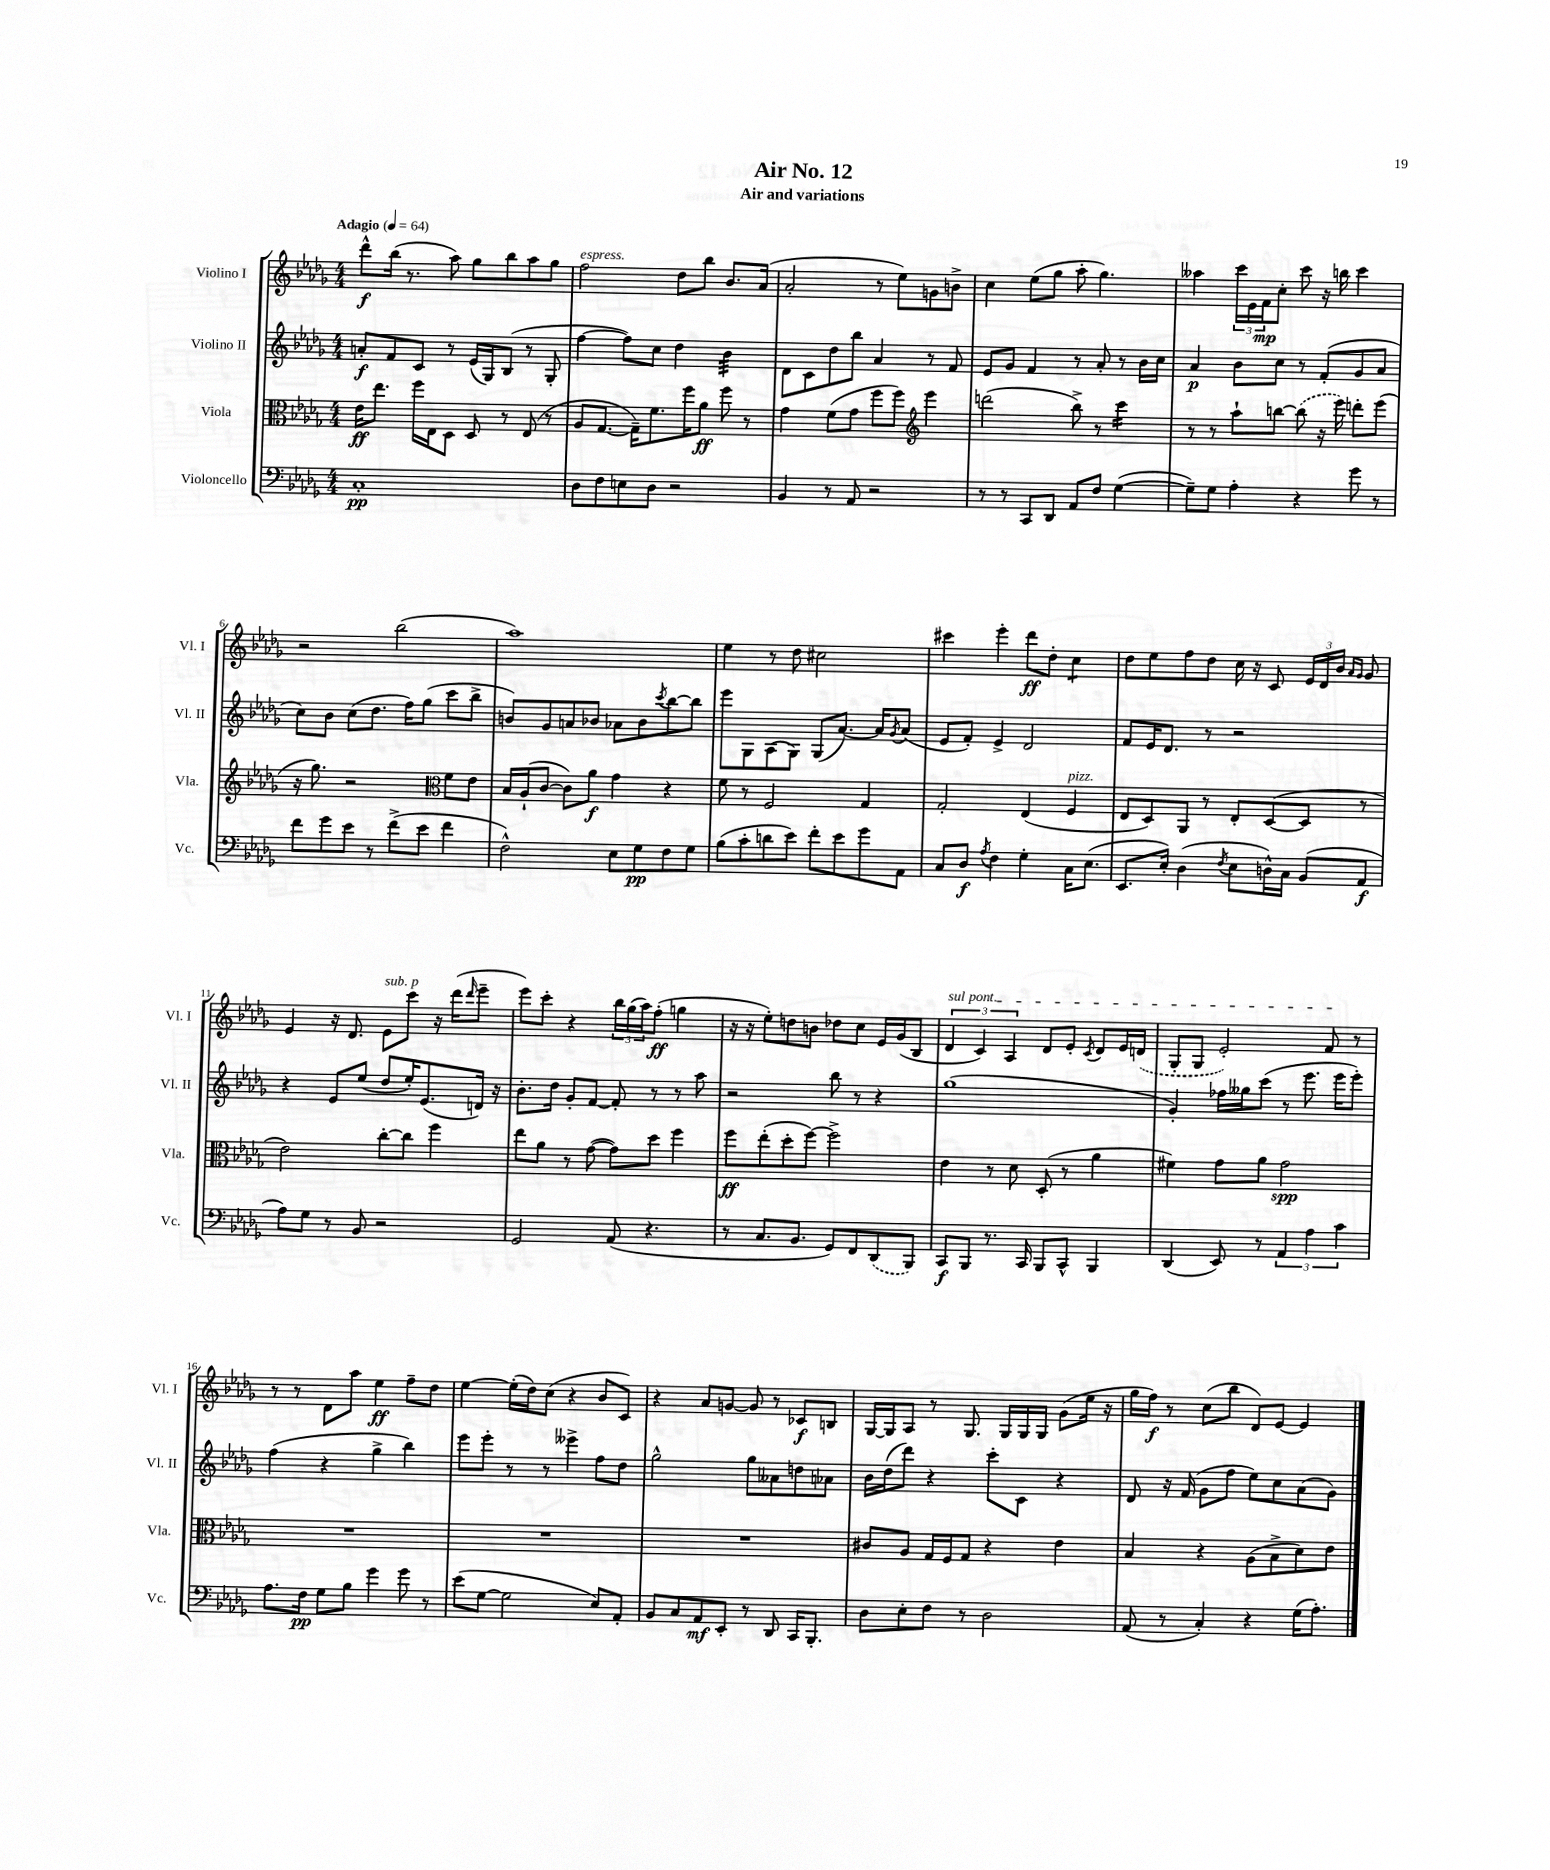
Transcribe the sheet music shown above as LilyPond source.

\header { title = "Air No. 12" subtitle = "Air and variations" }
<<
\new StaffGroup <<
\new Staff = "s0" \with { instrumentName = "Violino I" shortInstrumentName = "Vl. I" } {
    \clef treble \key des \major \numericTimeSignature \time 4/4 \tempo "Adagio" 4 = 64
    des'''8-^\f bes''16( r8. aes''8) ges''8 bes''8 aes''8 ges''8 |
    f''2^\markup { \italic "espress." } des''8 bes''8 bes'8. aes'16( |
    aes'2-. r8 ees''8) g'8 b'8-> |
    c''4 ees''8( ges''8 aes''8-. ges''4.) |
    aeses''4 \tuplet 3/2 { c'''16 ees'16 f'16\mp } c''8-. c'''8 r16 b''16 c'''4 |
    r2 bes''2( |
    aes''1) |
    ees''4 r8 des''8 cis''2 |
    cis'''4 ees'''4-. des'''8\ff des''8-. c''4:8 |
    des''8 ees''8 f''8 des''8 c''16 r16 c'8 \tuplet 3/2 { ees'16 des'16 bes'16 } \grace { aes'16 ges'16 } ges'8 |
    ees'4 r16 des'8. ees'8^\markup { \italic "sub. p" } c'''8 r16 des'''16( \grace { des'''16 } ees'''8-- |
    ees'''8) c'''8-. r4 \tuplet 3/2 { bes''16 ges''16( aes''16) } f''8-.\ff( g''4 |
    r16 r16 ees''8-.) d''8 b'8 des''8 c''8 ees'16 ges'16( bes8 |
    \tuplet 3/2 { \once \override TextSpanner.bound-details.left.text = \markup { \italic "sul pont." } des'4\startTextSpan c'4) aes4 } des'8 ees'8-. \acciaccatura { c'8 } des'8 ees'16 \once \slurDashed d'16( |
    ges8-. ges8 ees'2-.) f'8\stopTextSpan r8 |
    r8 r8 des'8 aes''8 ees''4\ff f''8-- des''8 |
    ees''4~ ees''16-.( des''16) c''8( r4 bes'8 c'8) |
    r4 aes'8 g'8~ g'8 r8 ces'8\f b8 |
    ges16~ ges16 aes8 r8 ges8. ges16 ges16 ges16 ges'8( ees''16 r16 |
    ges''16 f''16\f) r8 c''8( bes''8 des'8) ees'8~ ees'4 \bar "|." |
}
\new Staff = "s1" \with { instrumentName = "Violino II" shortInstrumentName = "Vl. II" } {
    \clef treble \key des \major \numericTimeSignature \time 4/4
    a'8-.\f f'8 c'8 r8 ees'16( ges16) bes8( r8 ges8-. |
    f''4~ f''8) c''8 des''4 bes'4:32 |
    des'8 c'8 des''8 bes''8 aes'4 r8 f'8 |
    ees'8 ges'8 f'4 r8 aes'8-. r8 bes'16 c''16 |
    aes'4\p bes'8 c''8 r8 f'8-.( ges'8 aes'8 |
    c''8) bes'8 c''8( des''8. f''16) ges''8( c'''8 bes''8-> |
    b'8) ges'8 a'8 bes'8 aes'8 bes'8 \acciaccatura { c'''8 } bes''8~ bes''8 |
    ees'''8 ges8 aes8( ges8) ges8( aes'8.~) aes'16 \acciaccatura { ges'8 } aes'8( |
    ees'8 f'8-.) ees'4-> des'2 |
    f'8 ees'16 des'8. r8 r2 |
    r4 ees'8 ees''8( des''8 ees''16-.) ees'8.( d'16) r16 |
    bes'8.-. des''16 ges'8-. f'8~ f'8-. r8 r8 aes''8 |
    r2 bes''8 r8 r4 |
    ges''1( |
    ges'4-.) fes''16 geses''16 c'''8( r8 ees'''8. ees'''16 ees'''8-.) |
    f''4( r4 ges''4-> bes''4) |
    ees'''8 ees'''8-. r8 r8 eeses'''4-> f''8 des''8 |
    ges''2-^ ges''8 aeses'8 d''8 aes'8 |
    bes'16 des''16( des'''8) r4 c'''8-. c'8 r4 |
    des'8 r16 f'16( ges'8 f''8 ees''8) c''8 aes'8( ges'8) \bar "|." |
}
\new Staff = "s2" \with { instrumentName = "Viola" shortInstrumentName = "Vla." } {
    \clef alto \key des \major \numericTimeSignature \time 4/4
    ees'16\ff ees''8. f''16 ees16 des8 des8 r8 ees8( r8 |
    aes8 ges8.~ ges16--) f'8. f''16 aes'8\ff f''8 r8 |
    ges'4 f'8( ges'8 f''8 f''8) \clef treble ees'''4 |
    d'''2( bes''8->) r8 c'''4:16 |
    r8 r8 aes''8-! b''8~ \once \slurDashed b''8( r16 ees'''16) d'''8-. ees'''8( |
    r16 ges''8.) r2 \clef alto f'8 ees'8 |
    bes16 aes16-!( c'8~ c'8) aes'8\f ges'4 r4 |
    f'8 r8 f2 ges4 |
    ges2-. ees4( f4^\markup { \italic "pizz." } |
    ees8 des8) aes,8 r8 ees8-. des8~( des8 r8 |
    ees'2) c''8~-. c''8 f''4 |
    ees''8 aes'8 r8 ges'8~( ges'8) des''8 f''4 |
    f''8\ff ees''8-.( des''8-. f''8~) f''2-> |
    ees'4 r8 des'8 des8-.( r8 aes'4 |
    fis'4) ges'8 aes'8 ges'2\spp |
    R1 |
    R1 |
    R1 |
    cis'8 aes8 ges16 f16 ges8 r4 ees'4 |
    bes4 r4 aes8( bes8-> des'8) ees'8 \bar "|." |
}
\new Staff = "s3" \with { instrumentName = "Violoncello" shortInstrumentName = "Vc." } {
    \clef bass \key des \major \numericTimeSignature \time 4/4
    c1-.\pp |
    des8 f8 e8 des8 r2 |
    bes,4 r8 aes,8 r2 |
    r8 r8 c,8 des,8 aes,8 f8 ges4~( |
    ges8--) ges8 aes4-. r4 ges'8 r8 |
    f'8 ges'8 ees'8 r8 f'8->( ees'8 f'4 |
    f2-^) ees8 ges8\pp f8 ges8 |
    bes8( c'8-. d'8 ees'8) f'8-. ees'8 ges'8 aes,8 |
    c8 des8\f \acciaccatura { aes8 } f4 ges4-. c16 ees8.( |
    ees,8. ees16-.) des4( \acciaccatura { f8 } ees8 d16-^) c16 bes,8( aes,8\f |
    aes8) ges8 r8 bes,8 r2 |
    ges,2 aes,8( r4. |
    r8 c8. bes,8. ges,8) f,8 \once \slurDashed des,8( bes,,8) |
    c,8\f bes,,8 r8. c,16 bes,,8 c,8-^ bes,,4 |
    des,4( ees,8) r8 \tuplet 3/2 { aes,4 aes4 c'4 } |
    aes8. f16\pp ges8 bes8 ges'4 ges'8 r8 |
    ees'8( ges8~ ges2 ees8) aes,8-. |
    bes,8 c8 aes,8\mf ees,8-. r8 des,8 c,16 bes,,8.-. |
    des8 ees8-. f8 r8 des2 |
    aes,8( r8 c4-.) r4 ges16( aes8.-.) \bar "|." |
}
>>
>>
